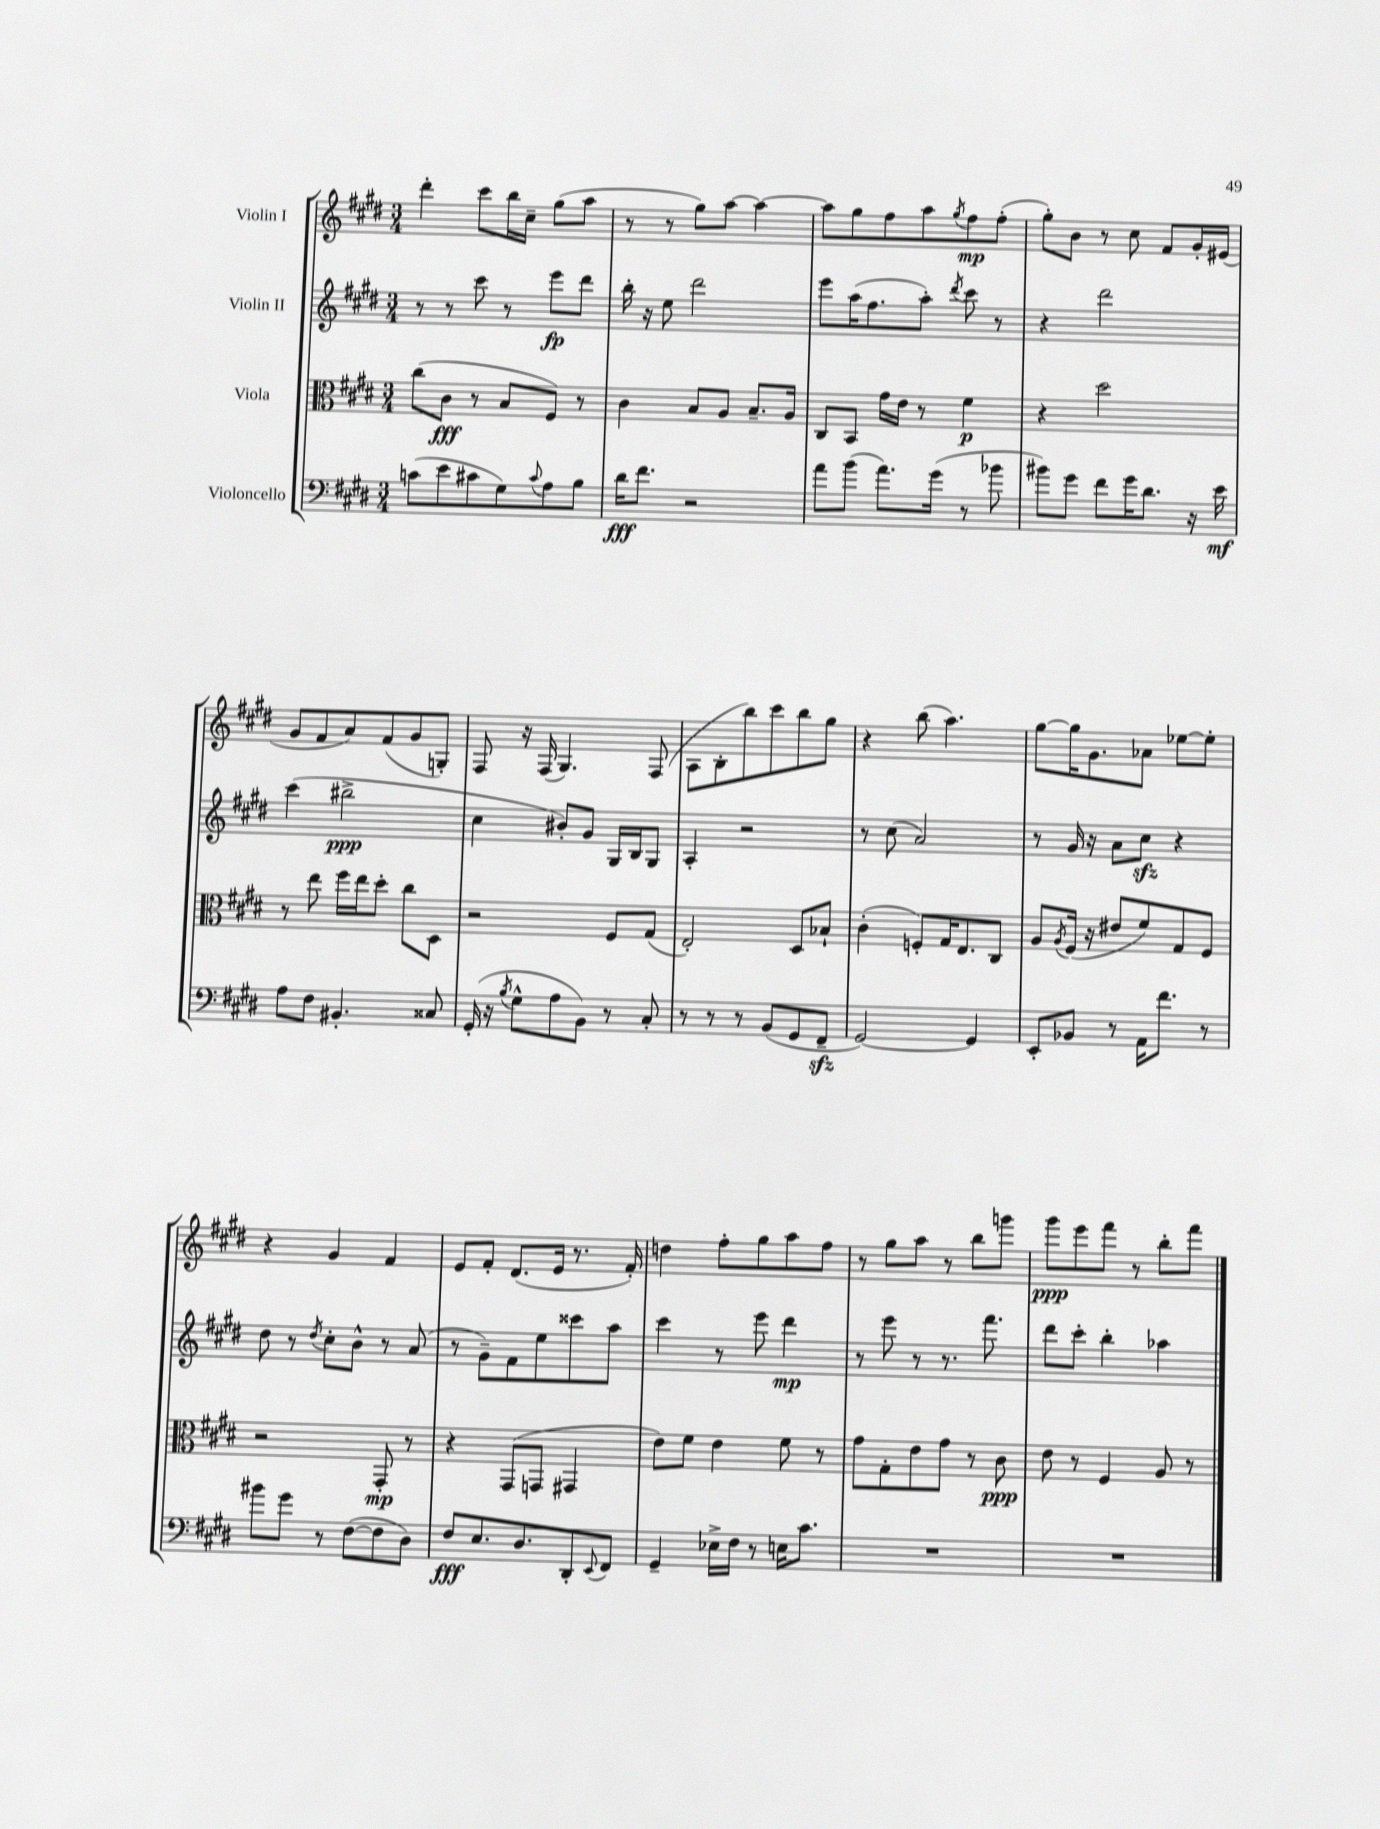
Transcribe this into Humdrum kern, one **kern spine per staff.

**kern	**kern	**kern	**kern
*staff4	*staff3	*staff2	*staff1
*clefF4	*clefC3	*clefG2	*clefG2
*k[f#c#g#d#]	*k[f#c#g#d#]	*k[f#c#g#d#]	*k[f#c#g#d#]
*M3/4	*M3/4	*M3/4	*M3/4
(8c	(8cc#	8r	4ddd#'
8e	8c#	8r	.
8c#	8r	8ccc#	8ccc#
8G#)	8B	8r	16bb
.	.	.	16cc#~
8qqc#	.	.	.
8A	8F#)	8eee	(8gg#
8B	8r	8ddd#	8aa
=	=	=	=
16d#	4c#	16bb'	8r
8.f#	.	16r	.
.	.	8ee	8r
2r	8B	2ddd#	8gg#)
.	8A	.	[8aa
.	8.B~	.	4aa_
.	16A	.	.
=	=	=	=
8a	8C#	8eee	8aa]
(8b	8BB	(16aa	8gg#
.	.	8.ff#	.
8.a)	16g#	.	8ff#
.	16e	.	.
.	8r	8aa')	8aa
(16g#	.	.	.
.	.	8qddd#	8qgg#
8r	4f#	8ccc#	8ff#
8b-	.	8r	(8ff#'
=	=	=	=
8b#)	4r	4r	8gg#')
8g#	.	.	8b
8f#	2dd#	2ddd#	8r
16g#	.	.	8cc#
8.d#	.	.	.
.	.	.	8f#
16r	.	.	16g#'
16e	.	.	(16e#
=	=	=	=
8A	8r	(4ccc#	8g#
8F#	8ee	.	8f#
4.BB#'	16ff#	2bb#^	8a)
.	16ee	.	.
.	8dd#'	.	(8f#
.	8cc#	.	8g#
8C##	8D#	.	8G')
=	=	=	=
(16GG#'	2r	4cc#	8F#
16r	.	.	.
8qB	.	.	.
8G#^^	.	.	16r
.	.	.	(16F#
8A	.	8b#')	4.G#)
8BB)	.	8g#	.
8r	8F#	16G#	.
.	.	16B	.
8C#'	(8G#	8G#	(8F#
=	=	=	=
8r	2E')	4A'	8A
8r	.	.	8B'
8r	.	2r	8bb)
(8BB	.	.	8ccc#
8GG#	8D#	.	8bb
8FF#~	8B-`	.	8gg#
=	=	=	=
[2GG#)	(4c#'	8r	4r
.	.	(8cc#	.
.	8F')	2a)	(8bb
.	16G#	.	4.aa)
.	8.E	.	.
4GG#]	.	.	.
.	8C#	.	.
=	=	=	=
8EE'	8A	8r	[8gg#
.	8qA	.	.
8BB-	(16F#	16g#	16gg#]
.	16r	16r	8.g#
8r	8e#	8a	.
16AA	8f#)	8cc#	8a-
8.f#	.	.	.
.	8G#	4r	[8ee-
8r	8F#	.	8ee-']
=	=	=	=
8b#	2r	8dd#	4r
8g#	.	8r	.
.	.	8qdd#	.
8r	.	8cc#'	4g#
([8F#	.	8b^^	.
8F#]	8GG#'	8r	4f#
8D#)	8r	(8a	.
=	=	=	=
8F#	4r	8r	8e
8.E	.	8g#~)	8f#'
.	(8GG#	8f#	(8.d#
8.D#	.	.	.
.	8GG	8ee	.
.	.	.	16e
8DD#'	4GG#	8ccc##	8.r
8qqEE	.	.	.
8FF#	.	8aa	.
.	.	.	16f#')
=	=	=	=
4GG#~	8e)	4ccc#	4dd
.	8f#	.	.
16E-^	4e	8r	8ff#'
16F#	.	.	.
8r	.	8eee	8gg#
16E	8f#	4ddd#	8aa
8.c#	.	.	.
.	8r	.	8ff#
=	=	=	=
2.r	8g#	8r	8r
.	8G#'	8eee	8gg#
.	8e	8r	8aa
.	8g#	8.r	8r
.	8r	.	8bb
.	.	8.fff#	.
.	8c#	.	8ggg
=	=	=	=
2.r	8e	8ddd#	8ggg#
.	8r	8ccc#'	8eee
.	4F#	4bb'	8fff#
.	.	.	8r
.	8A	4aa-	8bb'
.	8r	.	8fff#
==	==	==	==
*-	*-	*-	*-
